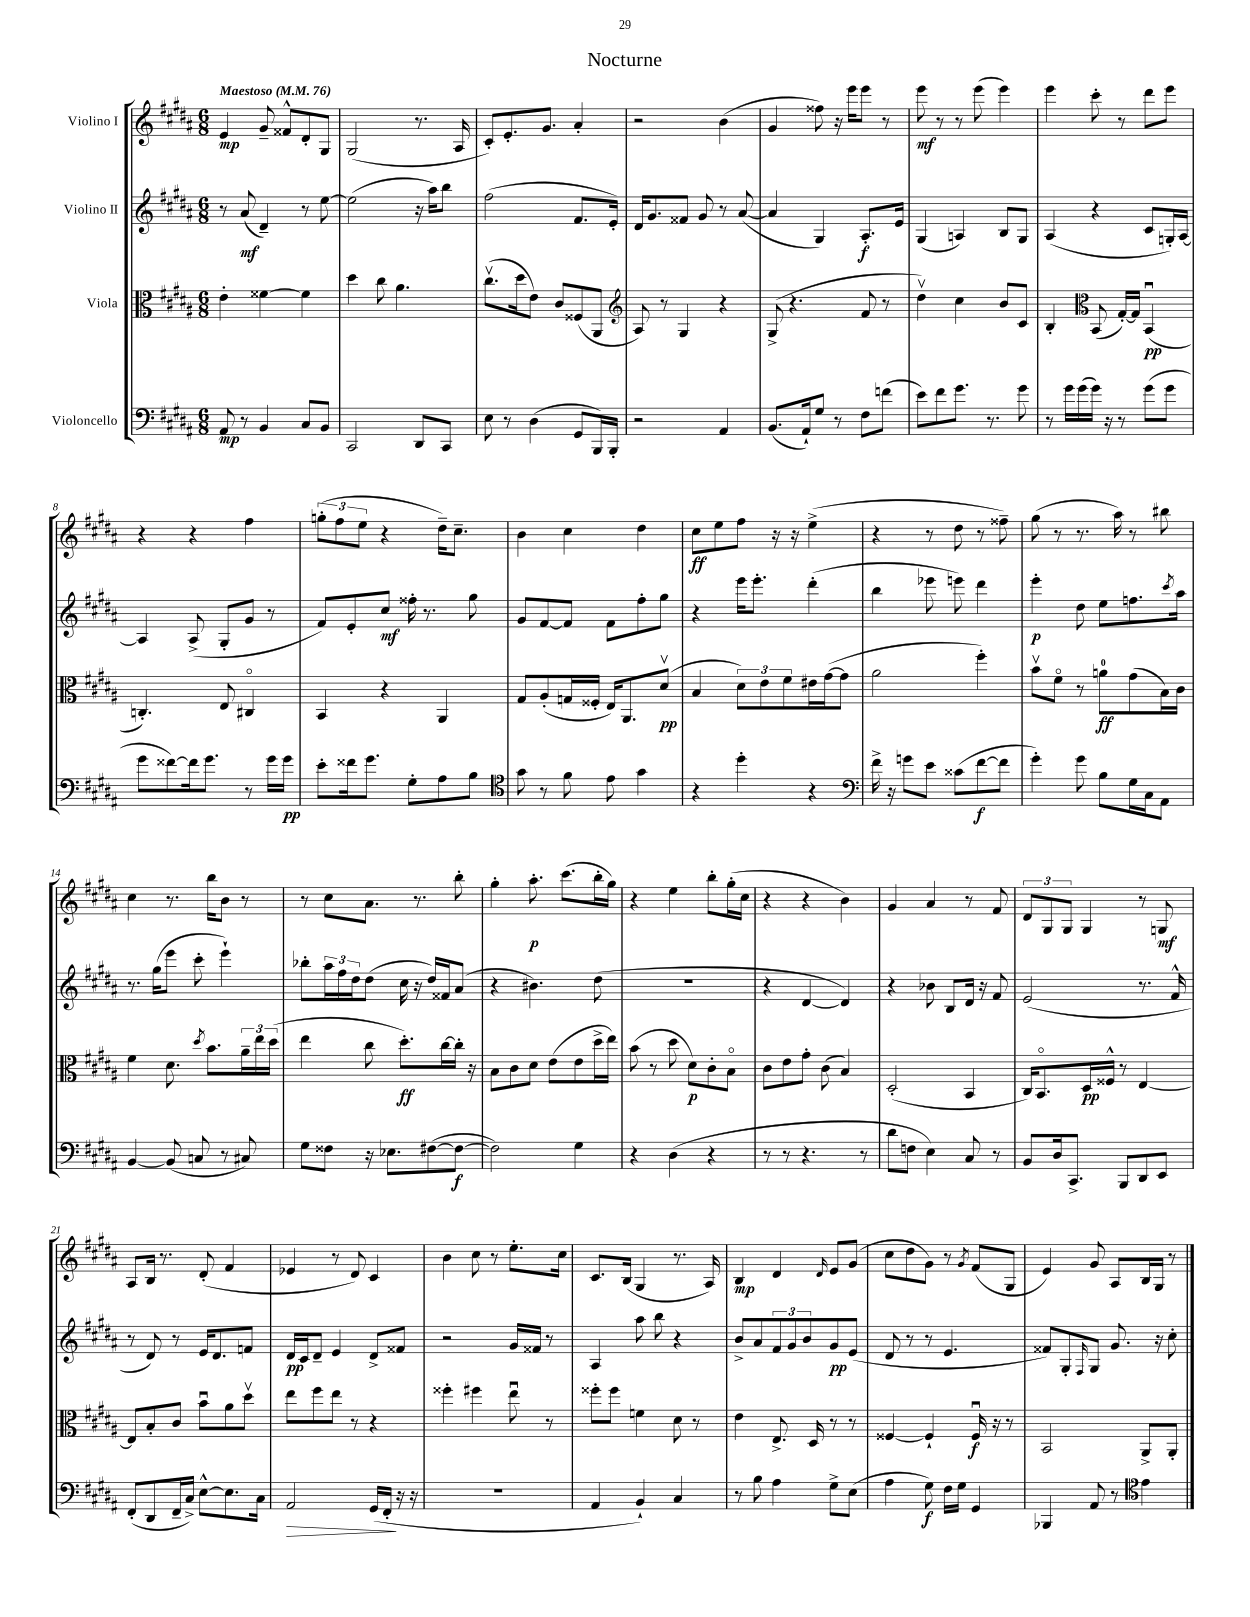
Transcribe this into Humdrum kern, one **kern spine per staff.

**kern	**dynam	**kern	**dynam	**kern	**dynam	**kern	**dynam
*part4	*part4	*part3	*part3	*part2	*part2	*part1	*part1
*staff4	*staff4	*staff3	*staff3	*staff2	*staff2	*staff1	*staff1
*I"Violoncello	*	*I"Viola	*	*I"Violino II	*	*I"Violino I	*
*clefF4	*	*clefC3	*	*clefG2	*	*clefG2	*
*k[f#c#g#d#a#]	*	*k[f#c#g#d#a#]	*	*k[f#c#g#d#a#]	*	*k[f#c#g#d#a#]	*
*M6/8	*	*M6/8	*	*M6/8	*	*M6/8	*
*MM76	*	*MM76	*	*MM76	*	*MM76	*
=1	=1	=1	=1	=1	=1	=1	=1
!	!	!	!	!	!	!LO:TX:a:B:t=Maestoso	!
8AA#/	mp	4e'\	.	8r	.	4e/	mp
8r	.	.	.	(8a#/	mf	.	.
4BB/	.	[4f##X\	.	4d#~/)	.	8g#~/	.
.	.	.	.	.	.	8f##X^^/L	.
8C#/L	.	4f##\]	.	8r	.	8d#'/	.
8BB/J	.	.	.	[8ee\	.	8G#/J	.
=2	=2	=2	=2	=2	=2	=2	=2
2CC#/	.	4dd#\	.	(2ee\]	.	(2G#/	.
.	.	8cc#\	.	.	.	.	.
.	.	4.a#\	.	.	.	.	.
8DD#/L	.	.	.	16r	.	8.r	.
.	.	.	.	16aa#\KL)	.	.	.
8CC#/J	.	.	.	8bb\J	.	.	.
.	.	.	.	.	.	16A#/	.
=3	=3	=3	=3	=3	=3	=3	=3
8E\	.	(8.cc#v\L	.	(2ff#\	.	8c#'/L)	.
8r	.	.	.	.	.	8.e'/	.
.	.	16dd#\k	.	.	.	.	.
(4D#\	.	8e\J)	.	.	.	.	.
.	.	.	.	.	.	8.g#/J	.
.	.	8c#/L	.	.	.	.	.
8GG#/L	.	(8F##X/	.	8.f#/L	.	4a#'/	.
16BBB/L)	.	8AA#/J	.	.	.	.	.
16BBB'/JJ	.	.	.	16e'/Jk)	.	.	.
=4	=4	=4	=4	=4	=4	=4	=4
*	*	*clefG2	*	*	*	*	*
2r	.	8A#/)	.	16d#/KL	.	2r	.
.	.	.	.	8.g#/	.	.	.
.	.	8r	.	.	.	.	.
.	.	4G#/	.	8f##X/J	.	.	.
.	.	.	.	8g#/	.	.	.
4AA#/	.	4r	.	8r	.	(4b\	.
.	.	.	.	([8a#/	.	.	.
=5	=5	=5	=5	=5	=5	=5	=5
(8.BB/L	.	(8G#^/	.	4a#/]	.	4g#/	.
.	.	4.r	.	.	.	.	.
16AA#`/k)	.	.	.	.	.	.	.
8G#/J	.	.	.	4G#/)	.	8ff##X\)	.
8r	.	.	.	.	.	16r	.
.	.	.	.	.	.	16eee\KL	.
8F#\L	.	8f#/	.	8.A#'/L	f	8eee\J	.
(8fn\J	.	8r	.	.	.	8r	.
.	.	.	.	16e/Jk	.	.	.
=6	=6	=6	=6	=6	=6	=6	=6
8e\L)	.	4dd#v\)	.	(4G#/	.	8eee\	mf
8f#\	.	.	.	.	.	8r	.
8.g#\J	.	4cc#\	.	4An/)	.	8r	.
.	.	.	.	.	.	(8eee\	.
8.r	.	.	.	.	.	.	.
.	.	8b/L	.	8B/L	.	4eee\)	.
8g#\	.	8c#/J	.	8G#/J	.	.	.
=7	=7	=7	=7	=7	=7	=7	=7
8r	.	4B'/	.	(4A#/	.	4eee\	.
16g#\LL	.	.	.	.	.	.	.
(16g#\	.	.	.	.	.	.	.
*	*	*clefC3	*	*	*	*	*
16g#\JJ)	.	(8BB/	.	4r	.	8ccc#'\	.
16r	.	.	.	.	.	.	.
8r	.	[16G#'/LL)	.	.	.	8r	.
.	.	16G#/JJ]	.	.	.	.	.
(8g#\L	.	(4BBu/	pp	8c#/L	.	8ddd#\L	.
8g#\J	.	.	.	16Gn'/L)	.	8eee\J	.
.	.	.	.	[16A#/JJ	.	.	.
!!LO:LB:g=z
=8	=8	=8	=8	=8	=8	=8	=8
8g#\L	.	4.Cn'/)	.	4A#/]	.	4r	.
[8f##X\)	.	.	.	.	.	.	.
16f##\k]	.	.	.	(8A#^/	.	4r	.
8.g#\J	.	.	.	.	.	.	.
.	.	8E/	.	8G#'/L	.	.	.
8r	.	4C#X/	.	8g#/J	.	4ff#\	.
16g#\LL	.	.	.	8r	.	.	.
16g#\JJ	pp	.	.	.	.	.	.
=9	=9	=9	=9	=9	=9	=9	=9
8e'\L	.	4BB/	.	8f#/L)	.	(12ggn'\L	.
.	.	.	.	.	.	12ff#\	.
16f##X\k	.	.	.	8e'/	.	.	.
.	.	.	.	.	.	12ee\J	.
8.g#\J	.	.	.	.	.	.	.
.	.	4r	.	8cc#/J	mf	4r	.
8G#'\L	.	.	.	16ff##X'\	.	.	.
.	.	.	.	8.r	.	.	.
8A#\	.	4AA#/	.	.	.	16dd#~\KL)	.
.	.	.	.	.	.	8.cc#~\J	.
8B\J	.	.	.	8gg#\	.	.	.
=10	=10	=10	=10	=10	=10	=10	=10
*clefC4	*	*	*	*	*	*	*
8g#\	.	8G#/L	.	8g#/L	.	4b\	.
8r	.	(8A#'/	.	[8f#/	.	.	.
8f#\	.	16Gn/L	.	8f#/J]	.	4cc#\	.
.	.	16F##X'/JJ	.	.	.	.	.
8e\	.	16E/KL)	.	8f#\L	.	.	.
.	.	8.AA#/	.	.	.	.	.
4g#\	.	.	.	8ff#'\	.	4dd#\	.
.	.	(8d#v/J	pp	8gg#\J	.	.	.
=11	=11	=11	=11	=11	=11	=11	=11
4r	.	4B/	.	4r	.	8cc#\L	ff
.	.	.	.	.	.	8ee\	.
4dd#'\	.	12d#\L)	.	16eee\KL	.	8ff#\J	.
.	.	.	.	8.eee'\J	.	.	.
.	.	12e\	.	.	.	.	.
.	.	.	.	.	.	16r	.
.	.	12f#\	.	.	.	.	.
.	.	.	.	.	.	16r	.
4r	.	16e#X\L	.	(4ddd#'\	.	(4ee^\	.
.	.	([16g#\J	.	.	.	.	.
.	.	8g#\J]	.	.	.	.	.
=12	=12	=12	=12	=12	=12	=12	=12
*clefF4	*	*	*	*	*	*	*
16f#^\	.	2a#\	.	4bb\	.	4r	.
16r	.	.	.	.	.	.	.
8gn\L	.	.	.	.	.	.	.
8e\J	.	.	.	8eee-X\	.	8r	.
(8c##X\L	.	.	.	8eeen\)	.	8dd#\	.
[8f#\	f	4ff#'\)	.	4ddd#\	.	8r	.
8f#\J]	.	.	.	.	.	8ff##X~\)	.
=13	=13	=13	=13	=13	=13	=13	=13
4g#'\)	.	8bv\L	.	4eee'\	p	(8gg#\	.
.	.	8f#\J	.	.	.	8r	.
8g#\	.	8r	.	8dd#\	.	8.r	.
8B\L	.	8an\L	ff	8ee\L	.	.	.
.	.	.	.	.	.	16aa#\)	.
16G#\L	.	(8g#\	.	8.ffn\	.	8r	.
16C#\J	.	.	.	.	.	.	.
8AA#\J	.	16B\L)	.	.	.	8bb#X\	.
.	.	.	.	8qccc#/	.	.	.
.	.	16c#\JJ	.	16aa#\Jk	.	.	.
!!LO:LB:g=z
=14	=14	=14	=14	=14	=14	=14	=14
[4BB/	.	4f#\	.	8.r	.	4cc#\	.
.	.	.	.	(16gg#\KL	.	.	.
(8BB/]	.	8.d#\	.	8eee\J	.	8.r	.
8Cn/	.	.	.	8ccc#'\	.	.	.
.	.	8qdd#/	.	.	.	.	.
.	.	8.b\L	.	.	.	16bb\KL	.
8r	.	.	.	4eee`\)	.	8b\J	.
8C#X/)	.	24a#~\L	.	.	.	8r	.
.	.	24ee\	.	.	.	.	.
.	.	(24dd#\JJ	.	.	.	.	.
=15	=15	=15	=15	=15	=15	=15	=15
8G#\L	.	4ee\	.	8bb-X'\L	.	8r	.
8F##X\J	.	.	.	24aa#\L	.	8cc#\L	.
.	.	.	.	24ff#\	.	.	.
.	.	.	.	24dd#\J	.	.	.
16r	.	8cc#\	.	(8dd#\J	.	8.a#\J	.
8.E-X\L	.	.	.	.	.	.	.
.	.	8.dd#'\L)	ff	16cc#\	.	.	.
.	.	.	.	16r	.	8.r	.
([8F#X\	.	.	.	16dd#/LL)	.	.	.
.	.	[16cc#\L	.	16f##X/J	.	.	.
8F#\J_	f	16cc#'\JJ]	.	(8a#/J	.	8bb'\	.
.	.	16r	.	.	.	.	.
=16	=16	=16	=16	=16	=16	=16	=16
2F#\])	.	8B\L	.	4r	.	4gg#'\	.
.	.	8c#\	.	.	.	.	.
.	.	8d#\J	.	4.b#X\)	.	8.aa#'\	p
.	.	(8e\L	.	.	.	.	.
.	.	.	.	.	.	(8.ccc#\L	.
4G#\	.	8e\	.	.	.	.	.
.	.	16dd#^\L	.	(8dd#\	.	16bb'\L	.
.	.	16ee\JJ)	.	.	.	16gg#\JJ)	.
=17	=17	=17	=17	=17	=17	=17	=17
4r	.	(8b\	.	2.r	.	4r	.
.	.	8r	.	.	.	.	.
(4D#\	.	8dd#\	.	.	.	4ee\	.
.	.	8d#\L)	p	.	.	.	.
4r	.	8c#'\	.	.	.	8bb'\L	.
.	.	8B\J	.	.	.	(16gg#'\L	.
.	.	.	.	.	.	16cc#\JJ	.
=18	=18	=18	=18	=18	=18	=18	=18
8r	.	8c#\L	.	4r	.	4r	.
8r	.	8e\	.	.	.	.	.
4.r	.	8g#'\J	.	[4d#/	.	4r	.
.	.	(8c#\	.	.	.	.	.
.	.	4B/)	.	4d#/])	.	4b\)	.
8r	.	.	.	.	.	.	.
=19	=19	=19	=19	=19	=19	=19	=19
8d#\L	.	(2D#'/	.	4r	.	4g#/	.
8Fn\J	.	.	.	.	.	.	.
4E\)	.	.	.	8b-X\	.	4a#/	.
.	.	.	.	8B/L	.	.	.
8C#/	.	4BB/	.	16d#/Jk	.	8r	.
.	.	.	.	16r	.	.	.
8r	.	.	.	8f#/	.	8f#/	.
=20	=20	=20	=20	=20	=20	=20	=20
8BB/L	.	16C#/KL)	.	(2e/	.	12d#/L	.
.	.	8.BB/	.	.	.	.	.
.	.	.	.	.	.	12G#/	.
16D#/k	.	.	.	.	.	.	.
.	.	.	.	.	.	12G#/J	.
8.CC#^/J	.	.	.	.	.	.	.
.	.	16D#/L	pp	.	.	4G#/	.
.	.	16F##X^^/JJ	.	.	.	.	.
8BBB/L	.	8r	.	.	.	.	.
8DD#/	.	[4E/	.	8.r	.	8r	.
8EE/J	.	.	.	.	.	8Gn/	mf
.	.	.	.	16f#^^/	.	.	.
!!LO:LB:g=z
=21	=21	=21	=21	=21	=21	=21	=21
(8FF#'/L	.	8E/L]	.	8r	.	8A#/L	.
8DD#/	.	8B'/	.	8d#/)	.	16B/Jk	.
.	.	.	.	.	.	8.r	.
16FF#~/L	.	8c#/J	.	8r	.	.	.
16C#^/JJ)	.	.	.	.	.	.	.
[8E^^\L	.	8bu\L	.	16e/KL	.	(8d#'/	.
.	.	.	.	8.d#/	.	.	.
8.E\]	.	8a#\	.	.	.	4f#/	.
.	.	8dd#v\J	.	8fn/J	.	.	.
16C#\Jk	.	.	.	.	.	.	.
=22	=22	=22	=22	=22	=22	=22	=22
!	!LO:HP:b	!	!	!	!	!	!
2AA#/	>	8ee\L	.	16d#/LL	pp	4e-X/	.
.	.	.	.	16c#/J	.	.	.
.	.	8ff#\	.	8d#~/J	.	.	.
.	.	8ee\J	.	4e/	.	8r	.
.	.	8r	.	.	.	8d#/)	.
(16GG#/LL	.	4r	.	8d#^/L	.	4c#/	.
16FF#'/JJ	.	.	.	.	.	.	.
16r	]	.	.	8f##X/J	.	.	.
16r	.	.	.	.	.	.	.
=23	=23	=23	=23	=23	=23	=23	=23
2.r	.	4ff##X'\	.	2r	.	4b\	.
.	.	4ff#X\	.	.	.	8cc#\	.
.	.	.	.	.	.	8r	.
.	.	8eeu\	.	16g#/LL	.	8.ee'\L	.
.	.	.	.	16f##X/JJ	.	.	.
.	.	8r	.	8r	.	.	.
.	.	.	.	.	.	16cc#\Jk	.
=24	=24	=24	=24	=24	=24	=24	=24
4AA#/	.	8ff##X'\L	.	4A#/	.	8.c#/L	.
.	.	8ff##\J	.	.	.	.	.
.	.	.	.	.	.	(16B/Jk	.
4BB`/)	.	4fn\	.	8aa#\	.	4G#/	.
.	.	.	.	8bb\	.	.	.
4C#/	.	8d#\	.	4r	.	8.r	.
.	.	8r	.	.	.	.	.
.	.	.	.	.	.	16A#/)	.
=25	=25	=25	=25	=25	=25	=25	=25
8r	.	4e\	.	8b^/L	.	4B/	mp
8B\	.	.	.	8a#/	.	.	.
4A#\	.	8.E^/	.	12f#/	.	4d#/	.
.	.	.	.	12g#/	.	.	.
.	.	.	.	12b/	.	.	.
.	.	16D#/	.	.	.	.	.
.	.	.	.	.	.	16qqd#/	.
8G#^\L	.	8r	.	8g#/	pp	8e/L	.
(8E\J	.	8r	.	(8e/J	.	(8g#/J	.
=26	=26	=26	=26	=26	=26	=26	=26
4A#\	.	[4F##X/	.	8d#/	.	8cc#\L	.
.	.	.	.	8r	.	8dd#\	.
8G#\)	f	4F##`/]	.	8r	.	8g#\J)	.
16F#\LL	.	.	.	4.e/	.	8r	.
16G#\JJ	.	.	.	.	.	.	.
.	.	.	.	.	.	8qg#/	.
4GG#/	.	16F##u/	f	.	.	(8f#/L	.
.	.	16r	.	.	.	.	.
.	.	8r	.	.	.	8G#/J	.
=27	=27	=27	=27	=27	=27	=27	=27
4BBB-X/	.	2BB/	.	8f##X/L)	.	4e/)	.
.	.	.	.	8G#'/	.	.	.
.	.	.	.	16qqF#/	.	.	.
8AA#/	.	.	.	8G#/J	.	8g#/	.
8r	.	.	.	8.g#/	.	8A#/L	.
*clefC4	*	*	*	*	*	*	*
4e\	.	8AA#^/L	.	.	.	16B/L	.
.	.	.	.	16r	.	16G#/JJ	.
.	.	8AA#'/J	.	8cc#'\	.	8r	.
==	==	==	==	==	==	==	==
*-	*-	*-	*-	*-	*-	*-	*-
